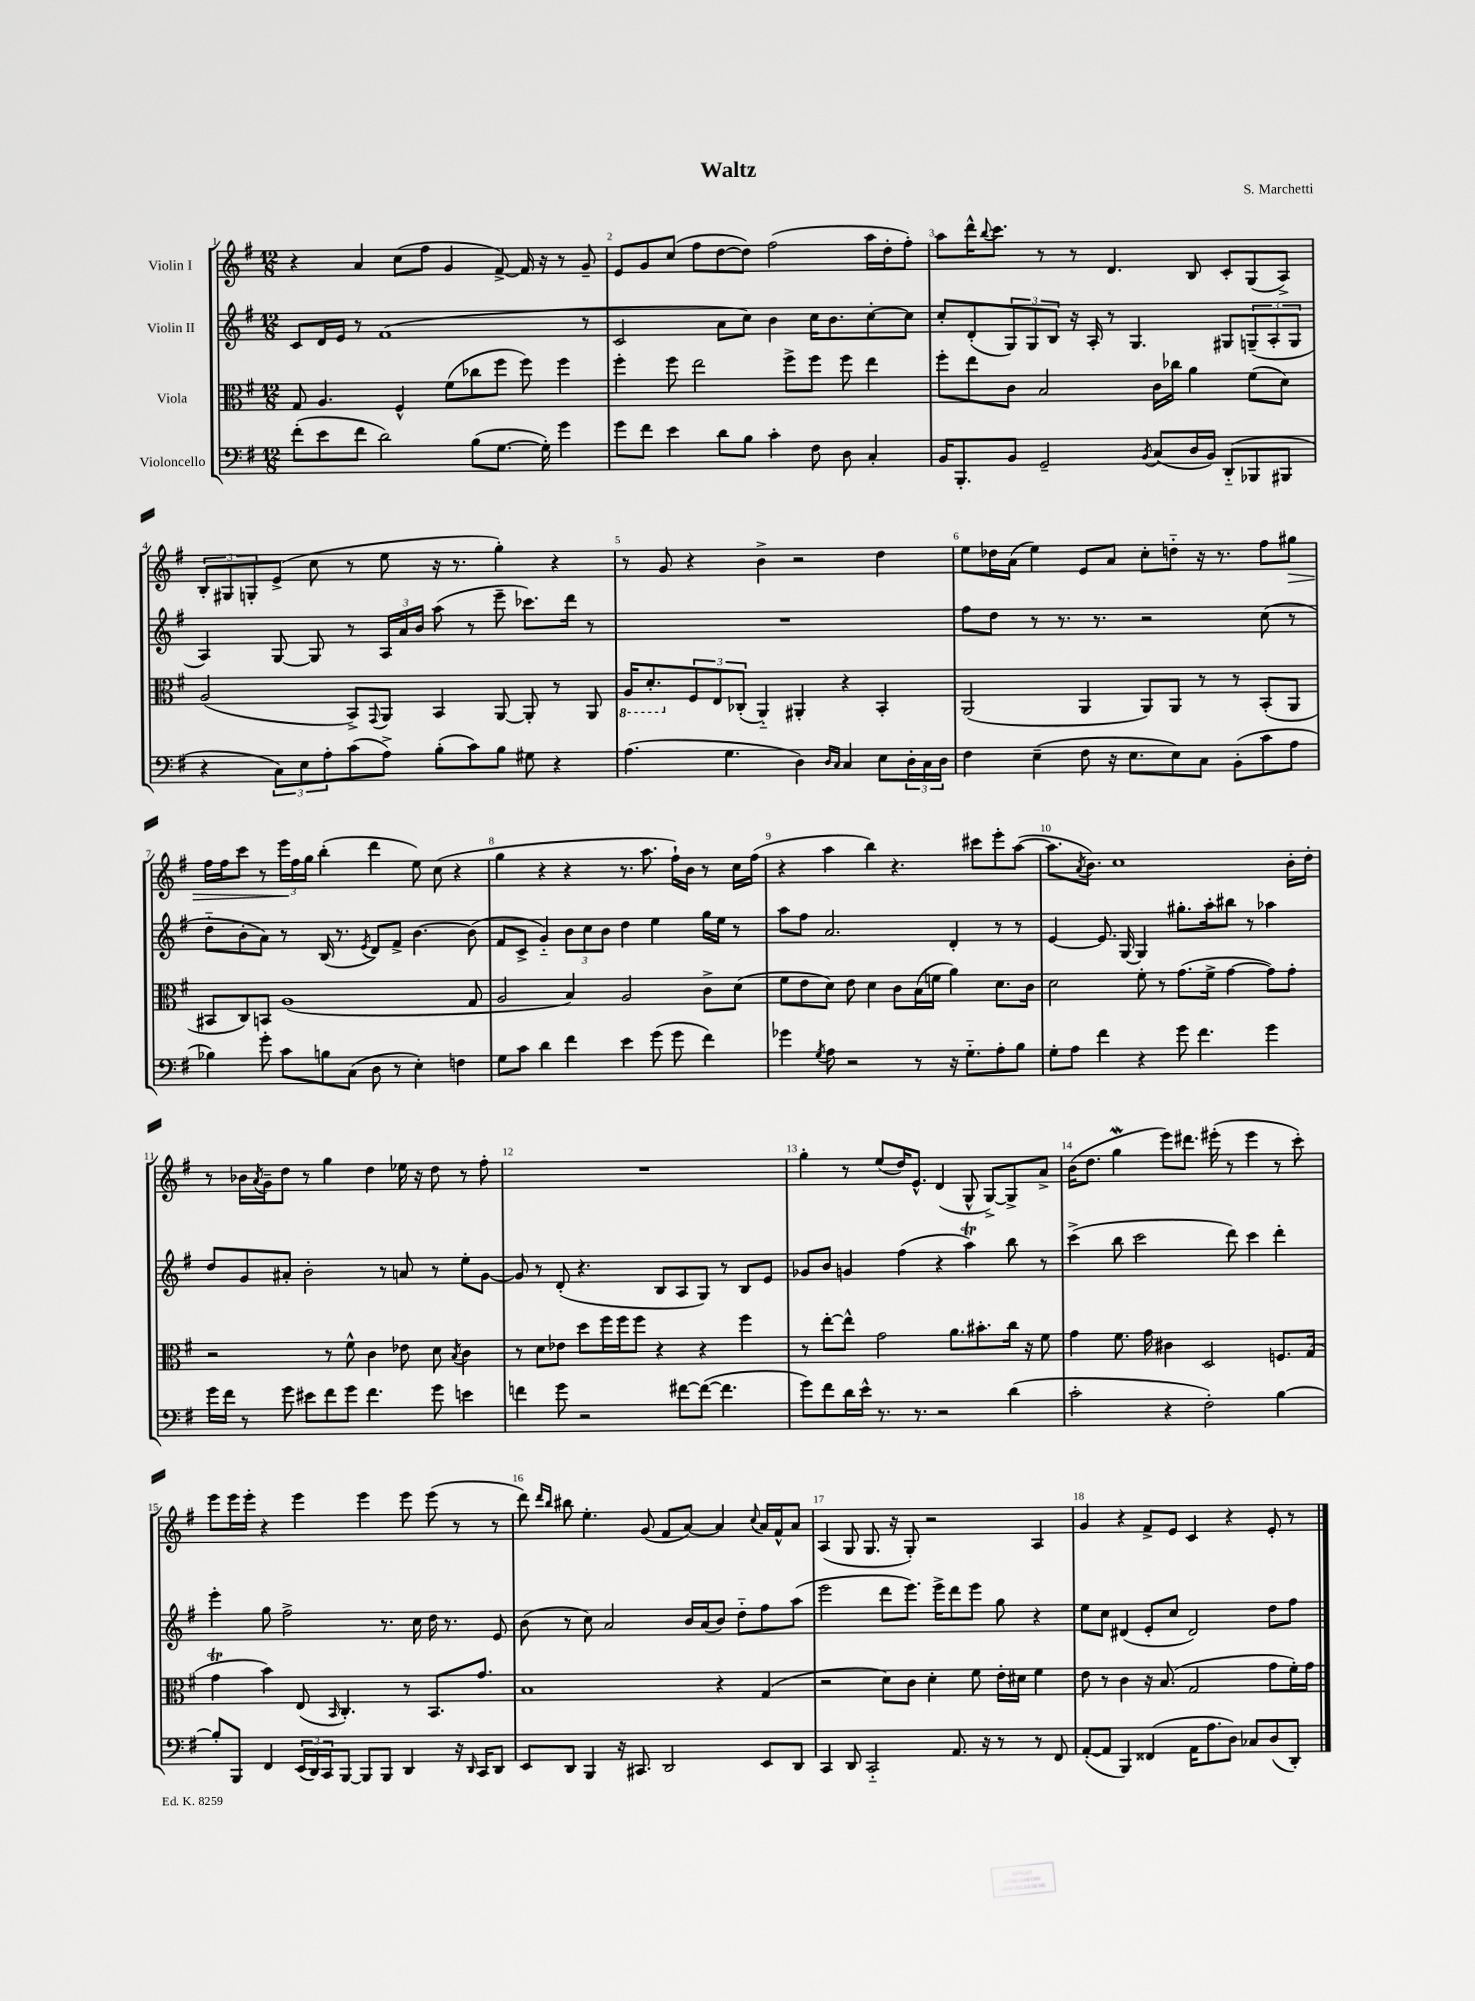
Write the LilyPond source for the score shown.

\header { title = "Waltz" composer = "S. Marchetti" }
<<
\new StaffGroup <<
\new Staff = "s0" \with { instrumentName = "Violin I" } {
    \clef treble \key g \major \numericTimeSignature \time 12/8
    r4 a'4 c''8( fis''8 g'4 fis'8~->) fis'16 r16 r8 g'8-- |
    e'8 g'8 c''8( fis''8 d''8~ d''8) fis''2( a''16 d''16-. fis''8-.) |
    a''8 d'''16-^ \appoggiatura { b''8 } c'''8. r8 r8 d'4. b8 c'8-. g8( a8->) |
    \tuplet 3/2 { b8-. gis8 g8-. } e'8->( c''8 r8 e''8 r16 r8. g''4-.) r4 |
    r8 g'8 r4 b'4-> r2 d''4 |
    e''8 des''16 a'16( e''4) e'8 a'8 c''8-. d''8-_ r16 r8. fis''8 gis''8\> |
    fis''16 fis''16 c'''8 r8 \tuplet 3/2 { e'''16\! fis''16 g''16 } b''4-.( d'''4 e''8) c''8( r4 |
    g''4 r4 r4 r8. a''8. fis''16-!) b'16 r8 c''16 fis''16( |
    r4 a''4 b''4) r4. cis'''8 e'''8-. a''8~( |
    a''8. \acciaccatura { a'8 } b'8.) c''1 b'16-. d''16-. |
    r8 bes'16 \acciaccatura { a'8 } g'16-- d''8 r8 g''4 d''4 ees''16 r16 d''8 r8 fis''8-. |
    R1. |
    g''4-. r8 e''8( d''16) e'8.-^ d'4( g8-^ g8~->) g8-> a'8-> |
    b'16( d''8. g''4\mordent e'''8) dis'''8. eis'''16-.( r8 eis'''4 r8 c'''8-.) |
    e'''8 e'''16 e'''16-. r4 e'''4 e'''4 e'''8 e'''8( r8 r8 |
    d'''8) \grace { d'''16 b''16 } bis''8 e''4.-. g'8( fis'8 a'8~) a'4 \appoggiatura { c''8 } a'16 fis'16-^ a'8 |
    a4( g8 g8. r16 g8-.) r2 a4 |
    g'4 r4 fis'8-> e'8 c'4 r4 e'8-. r8 \bar "|." |
}
\new Staff = "s1" \with { instrumentName = "Violin II" } {
    \clef treble \key g \major \numericTimeSignature \time 12/8
    c'8 d'16 e'16 r8 fis'1( r8 |
    c'2 a'8 c''8) b'4 c''16 b'8. c''8~-. c''8 |
    c''8-. d'8-.( \tuplet 3/2 { g8) g8 b8 } r16 a16-. r8 g4. gis8 \tuplet 3/2 { g8--( a8-. g8 } |
    a4) g8~ g8 r8 \tuplet 3/2 { a16 a'16 b'16 } a''8( r8 e'''8-- ces'''8.) d'''16 r8 |
    R1. |
    fis''8 d''8 r8 r8. r8. r2 c''8( r8 |
    d''8-_ b'8-. a'8) r8 b16( r8. \acciaccatura { e'8 } d'8) fis'8-> b'4.~ b'8( |
    fis'8 c'8-> g'4-_) \tuplet 3/2 { b'8 c''8 b'8 } d''4 e''4 g''16 e''16 r8 |
    a''8 fis''8 a'2. d'4-. r8 r8 |
    e'4~ e'8. g16~ g4 gis''8.-. a''16-. bis''8 r8 aes''4 |
    d''8 g'8 ais'8-. b'2-. r8 a'8 r8 e''8-. g'8~ |
    g'8 r8 d'8-.( r4. b8 a8 g8) r8 b8 e'8 |
    ges'8 b'8 g'4 fis''4( r4 a''4\trill) b''8 r8 |
    c'''4->( b''8 c'''2 d'''8) c'''4 d'''4-. |
    e'''4-. g''8 fis''2-> r8. c''16 d''16 r8. e'8 |
    b'8( r8 c''8) a'2 b'16 a'16( b'8) d''8-_ fis''8 a''8( |
    e'''2 d'''8 e'''8.) e'''16-> d'''8 e'''8 g''8 r4 |
    e''8 c''8 dis'4( e'8-. c''8 dis'2) d''8 fis''8 \bar "|." |
}
\new Staff = "s2" \with { instrumentName = "Viola" } {
    \clef alto \key g \major \numericTimeSignature \time 12/8
    g8 a4. fis4-^ fis'8( ces''8 fis''8 fis''8) fis''4 |
    fis''4-. fis''8 e''2 fis''8-> fis''8 fis''8 e''4 |
    fis''8-. e''8 c'8 b2 c'16 ces''16 a'4 fis'8( d'8) |
    a2( b,8->) \appoggiatura { g,8 } a,8 b,4 a,8~ a,8-. r8 a,8 |
    \ottava #-1 a,16 d8.-. \ottava #0 \tuplet 3/2 { fis8 e8 ces8-.( } a,4-_) ais,4-. r4 b,4-. |
    a,2( a,4 a,8) a,8 r8 r8 b,8-.( a,8 |
    bis,8 c8) b,8 a1( g8 |
    a2 b4) a2 c'8-> d'8( |
    fis'8 e'8 d'8) e'8 d'4 c'8 b16( f'16 a'4) d'8. c'16 |
    d'2 fis'8-. r8 g'8.( fis'16-> g'4~ g'8) g'8-. |
    r2 r8 fis'8-^ c'4 ees'8 d'8 \acciaccatura { b8 } c'4 |
    r8 d'8 ees'8 d''8 fis''16 fis''16 fis''8 r4 r4 fis''4 |
    r8 e''8~-. e''8-^ g'2 a'8. bis'8.-. c''16 r16 fis'8 |
    g'4 fis'8. g'16 cis'4 d2 f8. g16( |
    g'4\trill b'4) e8( \grace { b,16 } c4.-.) r8 b,8. g'8. |
    b1 r4 g4( |
    r2 d'8) c'8 d'4-. fis'8 e'16-. dis'16 fis'4 |
    e'8 r8 c'4 r16 b8.( g2 g'8 fis'16-.) g'16 \bar "|." |
}
\new Staff = "s3" \with { instrumentName = "Violoncello" } {
    \clef bass \key g \major \numericTimeSignature \time 12/8
    fis'8-.( e'8 fis'8 d'2) b8( g8.~ g16-.) g'4 |
    g'8 fis'8 e'4 d'8 b8 c'4-. fis8 d8 c4-. |
    b,16 b,,8.-. b,8 g,2-- \acciaccatura { b,8 } c8( d16 b,16) d,8-_( bes,,8 bis,,8 |
    r4 \tuplet 3/2 { c8) e8 a8-. } c'8( a8->) b8-.( c'8) b8 gis8 r4 |
    a4.( g4. d4) \grace { d16 c16 } c4 e8 \tuplet 3/2 { d16-. c16 d16 } |
    fis4 e4--( fis8 r16 e8. e8) c8 b,8-.( c'8 a8 |
    bes4) g'8-. c'8 b8 c8( d8 r8 e4-.) f4 |
    g8 c'8 d'4 fis'4 e'4 g'8( g'8 fis'4) |
    ges'4 \acciaccatura { g8 } a8 r2 r8 r16 g8.-_ a8-. b8 |
    g8-. a8 fis'4 r4 g'8 fis'4. g'4 |
    g'16 fis'16 r8 g'8 eis'8 fis'8 g'8 fis'4. g'8 e'4 |
    f'4 g'8 r2 fis'8~ fis'8~( fis'4. |
    g'8) fis'8 d'16 e'16-^ r8. r8. r2 d'4( |
    c'2-. r4 fis2-.) b4~ |
    b8-. b,,8 fis,4 \tuplet 3/2 { e,16( d,16) c,16 } b,,8~ b,,8 b,,8 d,4 r16 \grace { d,16 } c,16 d,8 |
    e,8 d,8 b,,4 r16 cis,8. d,2 e,8 d,8 |
    c,4 d,8 c,2-_ a,8. r16 r8 r8 fis,8 |
    a,8~-.( a,8 b,,4) fisis,4( a,16 a8. d8) ces8 d8( d,8-.) \bar "|." |
}
>>
>>
\layout { \context { \Score \override BarNumber.break-visibility = ##(#f #t #t) barNumberVisibility = #all-bar-numbers-visible } }
